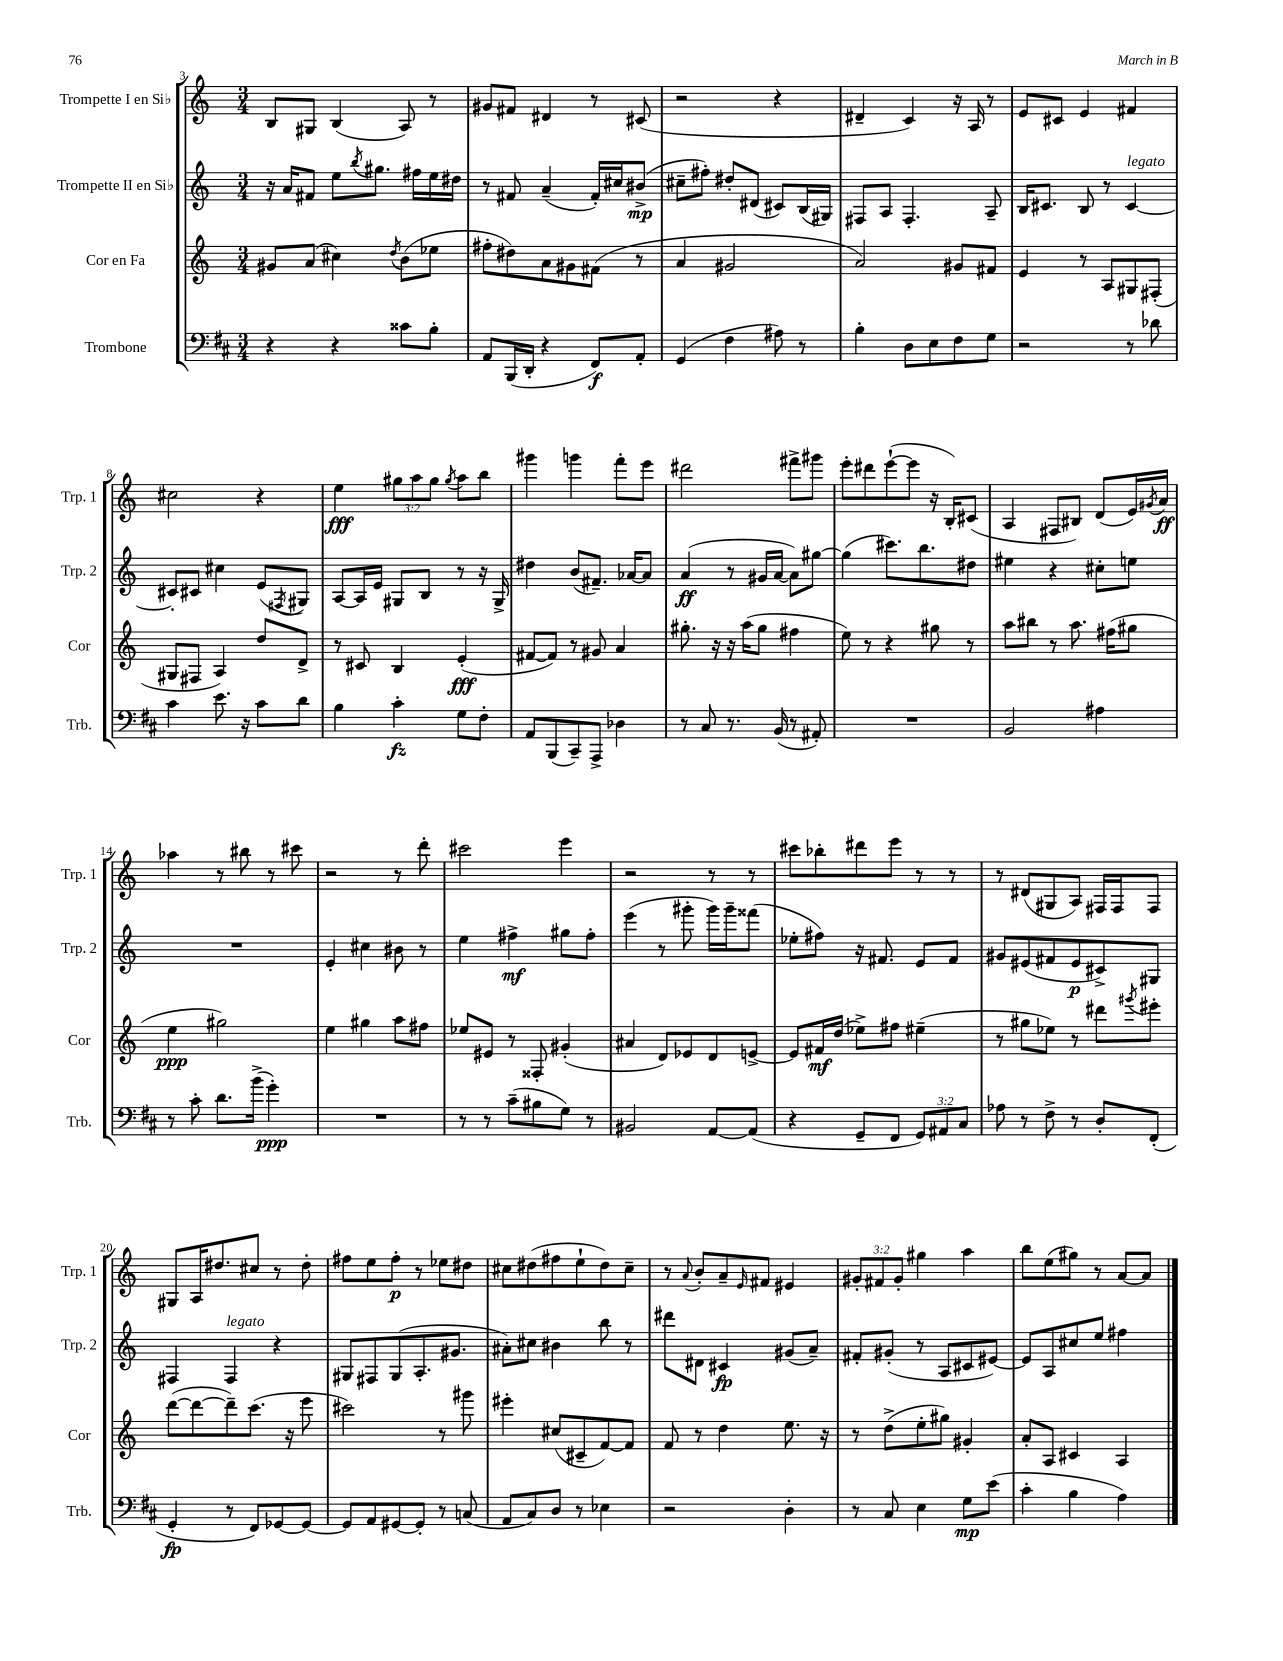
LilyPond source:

<<
\new StaffGroup <<
\new Staff = "s0" \with { instrumentName = "Trompette I en Sib" shortInstrumentName = "Trp. 1" } {
    \clef treble \key c \major \numericTimeSignature \time 3/4 \override Staff.TupletNumber.text = #tuplet-number::calc-fraction-text
    b8 gis8 b4( a8) r8 |
    gis'8 fis'8 dis'4 r8 cis'8( |
    r2 r4 |
    dis'4-- c'4) r16 a16 r8 |
    e'8 cis'8 e'4 fis'4 |
    cis''2 r4 |
    e''4\fff \tuplet 3/2 { gis''8 a''8 gis''8 } \acciaccatura { gis''8 } a''8 b''8 |
    gis'''4 g'''4 f'''8-. e'''8 |
    dis'''2 fis'''8-> gis'''8 |
    e'''8-. dis'''8 e'''8~-!( e'''8 r16 b16-.) cis'8( |
    a4 fis8 bis8) d'8( e'16) \acciaccatura { gis'8 } a'16\ff |
    aes''4 r8 bis''8 r8 cis'''8 |
    r2 r8 d'''8-. |
    cis'''2 e'''4 |
    r2 r8 r8 |
    cis'''8 bes''8-. dis'''8 e'''8 r8 r8 |
    r8 dis'8( gis8 a8) fis16 fis16 fis8 |
    gis8 a16 dis''8. cis''8 r8 dis''8-. |
    fis''8 e''8 fis''8-.\p r8 ees''8 dis''8 |
    cis''8 dis''8( fis''8 e''8-! dis''8) cis''8-- |
    r8 \appoggiatura { a'8 } b'8-. a'8-- \grace { e'16 } fis'8 eis'4 |
    \tuplet 3/2 { gis'8-. fis'8 gis'8-. } gis''4 a''4 |
    b''8 e''8( gis''8) r8 a'8~ a'8 \bar "|." |
}
\new Staff = "s1" \with { instrumentName = "Trompette II en Sib" shortInstrumentName = "Trp. 2" } {
    \clef treble \key c \major \numericTimeSignature \time 3/4
    r16 a'16 fis'8 e''8 \acciaccatura { b''8 } gis''8. fis''16 e''16 dis''16 |
    r8 fis'8 a'4--( fis'16-.) cis''16 bis'8->\mp( |
    cis''8-- fis''8-.) dis''8-. dis'8( cis'8) b16( gis16) |
    fis8 a8 fis4.-. a8-- |
    b16 cis'8. b8 r8 cis'4~^\markup { \italic "legato" } |
    cis'8-. cis'8 cis''4 e'8( \acciaccatura { fis8 } gis8) |
    a8~ a16 e'16 gis8 b8 r8 r16 gis16-> |
    dis''4 b'8( fis'8.--) aes'16~ aes'8 |
    a'4\ff( r8 gis'16 a'16~ a'8) gis''8~ |
    gis''4( cis'''8.) b''8. dis''8 |
    eis''4 r4 cis''8-. e''8 |
    R2. |
    e'4-. cis''4 bis'8 r8 |
    e''4 fis''4->\mf gis''8 fis''8-. |
    e'''4( r8 gis'''8-. gis'''16) gis'''16-- fisis'''8( |
    ees''8-. fis''8) r16 fis'8. e'8 fis'8 |
    gis'8 eis'8( fis'8 eis'8\p cis'8->) gis8 |
    fis4 fis4^\markup { \italic "legato" } r4 |
    gis8 fis8 gis8( a8.-. gis'8. |
    ais'8-.) cis''8 bis'4 b''8 r8 |
    dis'''8 dis'8 cis'4\fp gis'8( a'8--) |
    fis'8-. gis'8-.( r8 a8 cis'8 eis'8~) |
    eis'8 a8 cis''8 e''8 fis''4 \bar "|." |
}
\new Staff = "s2" \with { instrumentName = "Cor en Fa" shortInstrumentName = "Cor" } {
    \clef treble \key c \major \numericTimeSignature \time 3/4
    gis'8 a'8( cis''4) \acciaccatura { d''8 } b'8( ees''8 |
    fis''8-. dis''8) a'8 gis'8 fis'8( r8 |
    a'4 gis'2 |
    a'2) gis'8 fis'8 |
    e'4 r8 a8 gis8 fis8-.( |
    gis8 fis8 a4) d''8 d'8-> |
    r8 cis'8 b4 e'4-.\fff( |
    fis'8~ fis'8) r8 gis'8 a'4 |
    gis''8.-. r16 r16 a''16( gis''8 fis''4 |
    e''8) r8 r4 gis''8 r8 |
    a''8 bis''8 r8 a''8. fis''16( gis''8 |
    e''4\ppp gis''2) |
    e''4 gis''4 a''8 fis''8 |
    ees''8 eis'8 r8 fisis8-. gis'4-.( |
    ais'4 d'8) ees'8 d'8 e'8~-> |
    e'8 fis'16\mf d''16( ees''8->) fis''8 eis''4--( |
    r8 gis''8 ees''8) r8 dis'''8 \acciaccatura { gis'''8 } eis'''8-. |
    d'''8~( d'''8~ d'''8--) c'''8.( r16 e'''8 |
    cis'''2) r8 gis'''8 |
    eis'''4-. cis''8( cis'8-- f'8~) f'8 |
    f'8 r8 d''4 e''8. r16 |
    r8 d''8->( e''8-. gis''8) gis'4-. |
    a'8-. a8 cis'4 a4 \bar "|." |
}
\new Staff = "s3" \with { instrumentName = "Trombone" shortInstrumentName = "Trb." } {
    \clef bass \key d \major \numericTimeSignature \time 3/4 \override Staff.TupletNumber.text = #tuplet-number::calc-fraction-text
    r4 r4 cisis'8 b8-. |
    a,8 b,,16( d,16-. r4 fis,8\f) a,8-. |
    g,4( fis4 ais8) r8 |
    b4-. d8 e8 fis8 g8 |
    r2 r8 des'8 |
    cis'4 e'8. r16 cis'8 d'8 |
    b4 cis'4-.\fz g8 fis8-. |
    a,8 b,,8( cis,8--) a,,8-> des4 |
    r8 cis8 r8. b,16( r8 ais,8-.) |
    R2. |
    b,2 ais4 |
    r8 cis'8-. d'8. b'16->( g'4-.\ppp) |
    R2. |
    r8 r8 cis'8--( bis8 g8) r8 |
    bis,2 a,8~ a,8( |
    r4 g,8-- fis,8 \tuplet 3/2 { g,8) ais,8 cis8 } |
    aes8 r8 fis8-> r8 d8-. fis,8-.( |
    g,4-.\fp r8 fis,8) ges,8~ ges,8~ |
    ges,8 a,8 gis,8~ gis,8-. r8 c8( |
    a,8 cis8) d8 r8 ees4 |
    r2 d4-. |
    r8 cis8 e4 g8\mp e'8( |
    cis'4-. b4 a4) \bar "|." |
}
>>
>>
\layout { \context { \Score currentBarNumber = #3 } }
